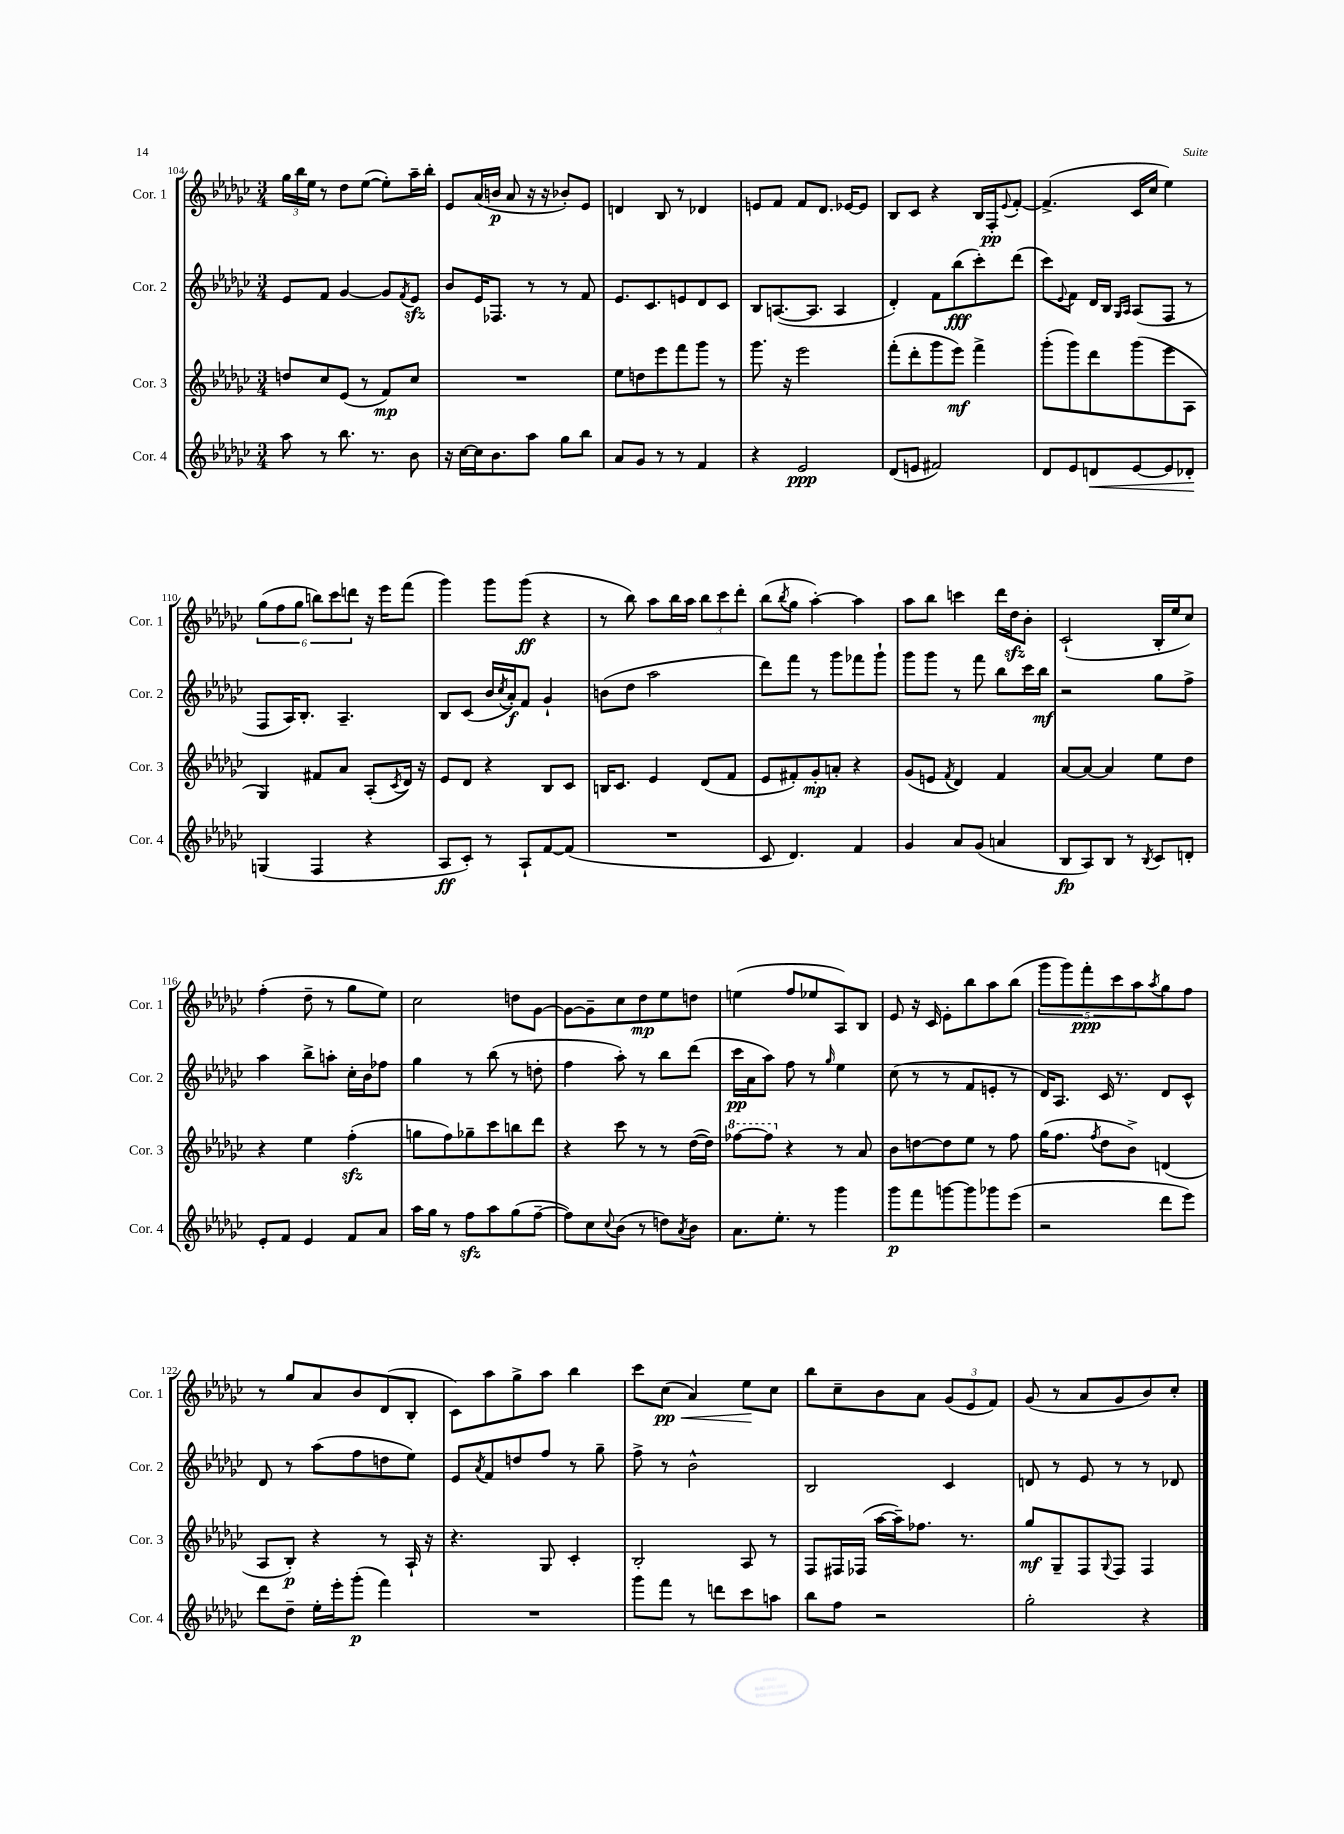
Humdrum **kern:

**kern	**dynam	**kern	**dynam	**kern	**dynam	**kern	**dynam
*part4	*part4	*part3	*part3	*part2	*part2	*part1	*part1
*staff4	*staff4	*staff3	*staff3	*staff2	*staff2	*staff1	*staff1
*I"Cor. 4	*	*I"Cor. 3	*	*I"Cor. 2	*	*I"Cor. 1	*
*I'Cor. 4	*	*I'Cor. 3	*	*I'Cor. 2	*	*I'Cor. 1	*
*clefG2	*	*clefG2	*	*clefG2	*	*clefG2	*
*k[b-e-a-d-g-c-]	*	*k[b-e-a-d-g-c-]	*	*k[b-e-a-d-g-c-]	*	*k[b-e-a-d-g-c-]	*
*M3/4	*	*M3/4	*	*M3/4	*	*M3/4	*
=104	=104	=104	=104	=104	=104	=104	=104
8aa-\	.	8ddn/L	.	8e-/L	.	24gg-\LL	.
.	.	.	.	.	.	24bb-\	.
.	.	.	.	.	.	24ee-\JJ	.
8r	.	8cc-/	.	8f/J	.	8r	.
8.bb-\	.	(8e-/J	.	[4g-/	.	8dd-\L	.
.	.	8r	.	.	.	([8ee-\J	.
8.r	.	.	.	.	.	.	.
.	.	8f/L)	mp	8g-/L]	.	8ee-'\L])	.
.	.	.	.	8qf/	.	.	.
8b-\	.	8cc-/J	.	8e-zz/J	.	16aa-~\L	.
.	.	.	.	.	.	16bb-'\JJ	.
=105	=105	=105	=105	=105	=105	=105	=105
16r	.	2.r	.	8b-/L	.	8e-/L	.
[16cc-\LL	.	.	.	.	.	.	.
16cc-\J]	.	.	.	16e-/K	.	(16a-/L	.
8.b-\	.	.	.	8.F-X/J	.	16bn/JJ	p
.	.	.	.	.	.	8a-/	.
8aa-\J	.	.	.	8r	.	16r	.
.	.	.	.	.	.	16r	.
8gg-\L	.	.	.	8r	.	8b-X'/L)	.
8bb-\J	.	.	.	8f/	.	8e-/J	.
=106	=106	=106	=106	=106	=106	=106	=106
8a-/L	.	8ee-\L	.	8.e-/L	.	4dn/	.
8g-/J	.	8ddn\	.	.	.	.	.
.	.	.	.	8.c-/	.	.	.
8r	.	8eee-\	.	.	.	8B-/	.
8r	.	8fff\	.	8en/	.	8r	.
4f/	.	8ggg-\J	.	8d-/	.	4d-X/	.
.	.	8r	.	8c-/J	.	.	.
=107	=107	=107	=107	=107	=107	=107	=107
4r	.	8.ggg-\	.	8B-/L	.	8en/L	.
.	.	.	.	([8.An/	.	8f/J	.
.	.	16r	.	.	.	.	.
2e-/	ppp	2eee-\	.	.	.	8f/L	.
.	.	.	.	8.A/J]	.	.	.
.	.	.	.	.	.	8.d-/J	.
.	.	.	.	4A/	.	.	.
.	.	.	.	.	.	[16e-X/KL	.
.	.	.	.	.	.	8e-/J]	.
=108	=108	=108	=108	=108	=108	=108	=108
(8d-/L	.	(8fff'\L	.	4d-'/)	.	8B-/L	.
8en/J	.	8ddd-'\	.	.	.	8c-/J	.
2f#X/)	.	8ggg-\	.	8f\L	.	4r	.
.	.	8eee-\J)	mf	(8bb-\	fff	.	.
.	.	4fff^\	.	8ccc-'\)	.	16B-/LL	.
.	.	.	.	.	.	16F'/J	pp
.	.	.	.	.	.	8qqe-/	.
.	.	.	.	(8ddd-\J	.	[8f'/J	.
=109	=109	=109	=109	=109	=109	=109	=109
8d-/L	.	(8ggg-'\L	.	8ccc-\L)	.	(4.f^/]	.
.	.	.	.	8qqe-/	.	.	.
8e-/	.	8ggg-\)	.	8f\J	.	.	.
!	!LO:HP:b	!	!	!	!	!	!
8dn/	<	8ddd-\	.	16d-/LL	.	.	.
.	.	.	.	16B-/JJ	.	.	.
.	.	.	.	16qqG-/LL	.	.	.
.	.	.	.	16qqA-/JJ	.	.	.
[8e-/	.	(8ggg-\	.	(8A-/L	.	16c-/LL	.
.	.	.	.	.	.	16cc-/JJ	.
8e-/]	.	8eee-\	.	8F/J	.	4ee-\)	.
8d-X'/J	.	8A-\J	.	8r	.	.	.
.	[	.	.	.	.	.	.
!!LO:LB:g=z
=110	=110	=110	=110	=110	=110	=110	=110
(4Gn/	.	4G-/)	.	8F/L	.	(12gg-\L	.
.	.	.	.	.	.	12ff\	.
.	.	.	.	16A-/K)	.	.	.
.	.	.	.	.	.	12gg-\J	.
.	.	.	.	8.B-'/J	.	.	.
4F/	.	8f#X/L	.	.	.	12bbn\L)	.
.	.	.	.	.	.	12ccc-\	.
.	.	8a-/J	.	4.A-~/	.	.	.
.	.	.	.	.	.	12dddn\J	.
4r	.	(8A-'/L	.	.	.	16r	.
.	.	.	.	.	.	16eee-\KL	.
.	.	8qc-/	.	.	.	.	.
.	.	16d-/Jk)	.	.	.	(8fff\J	.
.	.	16r	.	.	.	.	.
=111	=111	=111	=111	=111	=111	=111	=111
8A-/L	ff	8e-/L	.	8B-/L	.	4ggg-\)	.
8c-'/J)	.	8d-/J	.	(8c-/J	.	.	.
8r	.	4r	.	16b-/LL	.	8ggg-\L	.
.	.	.	.	8qcc-/	.	.	.
.	.	.	.	16a-'/J)	f	.	.
8A-`/L	.	.	.	8f/J	.	(8ggg-\J	ff
[8f/	.	8B-/L	.	4g-`/	.	4r	.
(8f/J]	.	8c-/J	.	.	.	.	.
=112	=112	=112	=112	=112	=112	=112	=112
2.r	.	16Bn/KL	.	(8bn\L	.	8r	.
.	.	8.c-/J	.	.	.	.	.
.	.	.	.	8dd-\J	.	8bb-\)	.
.	.	4e-/	.	2aa-\	.	8aa-\L	.
.	.	.	.	.	.	16bb-\L	.
.	.	.	.	.	.	16aa-\JJ	.
.	.	(8d-/L	.	.	.	12bb-\L	.
.	.	.	.	.	.	12ccc-\	.
.	.	8f/J	.	.	.	.	.
.	.	.	.	.	.	12ddd-'\J	.
=113	=113	=113	=113	=113	=113	=113	=113
8c-/	.	8e-/L	.	8ddd-\L)	.	(8bb-\L	.
.	.	.	.	.	.	8qbb-/	.
4.d-/)	.	8f#X'/)	.	8fff\J	.	8gg-\J	.
.	.	8g-'/	mp	8r	.	[4aa-'\)	.
.	.	8an'/J	.	8ggg-\L	.	.	.
4f/	.	4r	.	8fff-X\	.	4aa-\]	.
.	.	.	.	8ggg-`\J	.	.	.
=114	=114	=114	=114	=114	=114	=114	=114
4g-/	.	(8g-/L	.	8ggg-\L	.	8aa-\L	.
.	.	8en/J	.	8ggg-\J	.	8bb-\J	.
.	.	8qf/	.	.	.	.	.
8a-/L	.	4d-/)	.	8r	.	4cccn\	.
(8g-/J	.	.	.	8fff\	.	.	.
4an/	.	4f/	.	8bb-\L	.	16ddd-\LL	.
.	.	.	.	.	.	16dd-zz\J	.
.	.	.	.	16ccc-\L	.	8b-'\J	.
.	.	.	.	16bb-\JJ	mf	.	.
=115	=115	=115	=115	=115	=115	=115	=115
8B-/L	fp	[8a-/L	.	2r	.	(2c-`/	.
8A-/)	.	8a-/J_	.	.	.	.	.
8B-/J	.	4a-/]	.	.	.	.	.
8r	.	.	.	.	.	.	.
8qB-/	.	.	.	.	.	.	.
8c-/L	.	8ee-\L	.	8gg-\L	.	16B-'/LL	.
.	.	.	.	.	.	16ee-/J	.
8dn'/J	.	8dd-\J	.	8ff^\J	.	8cc-/J)	.
!!LO:LB:g=z
=116	=116	=116	=116	=116	=116	=116	=116
8e-'/L	.	4r	.	4aa-\	.	(4ff'\	.
8f/J	.	.	.	.	.	.	.
4e-/	.	4ee-\	.	8bb-^\L	.	8dd-~\	.
.	.	.	.	8aan'\J	.	8r	.
8f/L	.	(4ffzz'\	.	16cc-'\LL	.	8gg-\L	.
.	.	.	.	16b-\J	.	.	.
8a-/J	.	.	.	8ff-X\J	.	8ee-\J)	.
=117	=117	=117	=117	=117	=117	=117	=117
16aa-\LL	.	8ggn\L	.	4gg-\	.	2cc-\	.
16gg-\JJ	.	.	.	.	.	.	.
8r	.	8ff\)	.	.	.	.	.
8ffzz\L	.	8gg-X~\	.	8r	.	.	.
8aa-\	.	8ccc-\	.	(8bb-\	.	.	.
(8gg-\	.	8bbn\	.	8r	.	8ddn\L	.
[8ff~\J	.	8ddd-\J	.	8ddn'\	.	[8g-\J	.
=118	=118	=118	=118	=118	=118	=118	=118
8ff\L])	.	4r	.	4ff\	.	8g-\L_	.
8cc-\	.	.	.	.	.	8g-~\]	.
8qqcc-/	.	.	.	.	.	.	.
(8b-\J	.	8ccc-\	.	8aa-'\)	.	8cc-\	.
8r	.	8r	.	8r	.	8dd-\	mp
8ddn\L)	.	8r	.	8bb-\L	.	8ee-\	.
8qa-/	.	.	.	.	.	.	.
8b-\J	.	([16dd-\LL	.	(8ddd-\J	.	8ddn\J	.
.	.	16dd-\JJ])	.	.	.	.	.
=119	=119	=119	=119	=119	=119	=119	=119
*	*	*8va	*	*	*	*	*
8.a-\L	.	[8fff-X\L	.	16ccc-\LL	pp	(4een\	.
.	.	.	.	16a-\J	.	.	.
.	.	8fff-\J]	.	8aa-\J)	.	.	.
8.ee-'\J	.	.	.	.	.	.	.
*	*	*X8va	*	*	*	*	*
.	.	4r	.	8ff\	.	8ff/L	.
8r	.	.	.	8r	.	8ee-X/	.
.	.	.	.	16qqgg-/	.	.	.
4ggg-\	.	8r	.	4ee-\	.	8A-/)	.
.	.	8a-/	.	.	.	8B-/J	.
=120	=120	=120	=120	=120	=120	=120	=120
8ggg-\L	p	8b-\L	.	(8cc-\	.	8e-/	.
8fff\	.	[8ddn\	.	8r	.	16r	.
.	.	.	.	.	.	16c-/	.
[8gggn\	.	8dd\]	.	8r	.	8e-'\L	.
8ggg\]	.	8ee-\J	.	8f/L	.	8bb-\	.
8ggg-X\	.	8r	.	8en'/J	.	8aa-\	.
(8eee-\J	.	8ff\	.	8r	.	(8bb-\J	.
=121	=121	=121	=121	=121	=121	=121	=121
2r	.	(16gg-\KL	.	16d-/KL)	.	10ggg-\L	.
.	.	8.ff\J	.	8.A-/J	.	.	.
.	.	.	.	.	.	10ggg-\)	.
.	.	.	.	.	.	10fff'\	ppp
.	.	8qff/	.	.	.	.	.
.	.	8dd-\L	.	16c-/	.	.	.
.	.	.	.	.	.	10ccc-\	.
.	.	.	.	8.r	.	.	.
.	.	8b-^\J)	.	.	.	.	.
.	.	.	.	.	.	10aa-\	.
.	.	.	.	.	.	8qaa-/	.
8ddd-\L	.	(4dn/	.	8d-/L	.	8gg-\	.
8eee-\J)	.	.	.	8c-^^/J	.	8ff\J	.
!!LO:LB:g=z
=122	=122	=122	=122	=122	=122	=122	=122
8ddd-\L	.	8A-/L	.	8d-/	.	8r	.
8dd-~\J	.	8B-'/J)	p	8r	.	8gg-/L	.
16ee-'\LL	.	4r	.	(8aa-\L	.	8a-/	.
16eee-'\J	.	.	.	.	.	.	.
(8ggg-'\J	p	.	.	8ff\	.	8b-/	.
4fff\)	.	8r	.	8ddn\	.	(8d-/	.
.	.	16A-`/	.	8ee-\J)	.	8B-'/J	.
.	.	16r	.	.	.	.	.
=123	=123	=123	=123	=123	=123	=123	=123
2.r	.	4.r	.	8e-/L	.	8c-\L)	.
.	.	.	.	8qa-/	.	.	.
.	.	.	.	8f/	.	8aa-\	.
.	.	.	.	8ddn/	.	8gg-^\	.
.	.	8G-/	.	8ff/J	.	8aa-\J	.
.	.	4c-'/	.	8r	.	4bb-\	.
.	.	.	.	8gg-~\	.	.	.
=124	=124	=124	=124	=124	=124	=124	=124
8ggg-\L	.	2B-'/	.	8ff^\	.	8ccc-\L	.
!	!	!	!	!	!	!	!LO:HP:b
8fff\J	.	.	.	8r	.	(8cc-\J	< pp
8r	.	.	.	2b-^^\	.	4a-/)	.
8dddn\L	.	.	.	.	.	.	.
8ccc-\	.	8A-/	.	.	.	8ee-\L	.
8aan\J	.	8r	.	.	.	8cc-\J	[
=125	=125	=125	=125	=125	=125	=125	=125
8bb-\L	.	8F/L	.	2B-/	.	8bb-\L	.
8ff\J	.	16F#X/L	.	.	.	8cc-~\	.
.	.	(16F-X/JJ	.	.	.	.	.
2r	.	[16aa-\LL	.	.	.	8b-\	.
.	.	16aa-~\J])	.	.	.	.	.
.	.	8.ff-X\J	.	.	.	8a-\J	.
.	.	.	.	4c-/	.	(12g-/L	.
.	.	8.r	.	.	.	.	.
.	.	.	.	.	.	12e-/	.
.	.	.	.	.	.	12f/J)	.
=126	=126	=126	=126	=126	=126	=126	=126
2gg-'\	.	8gg-/L	mf	8dn/	.	(8g-/	.
.	.	8G-~/	.	8r	.	8r	.
.	.	8F/	.	8e-/	.	8a-/L	.
.	.	8qqG-/	.	.	.	.	.
.	.	8F/J	.	8r	.	8g-/	.
4r	.	4F/	.	8r	.	8b-/)	.
.	.	.	.	8d-X/	.	8cc-'/J	.
==	==	==	==	==	==	==	==
*-	*-	*-	*-	*-	*-	*-	*-
